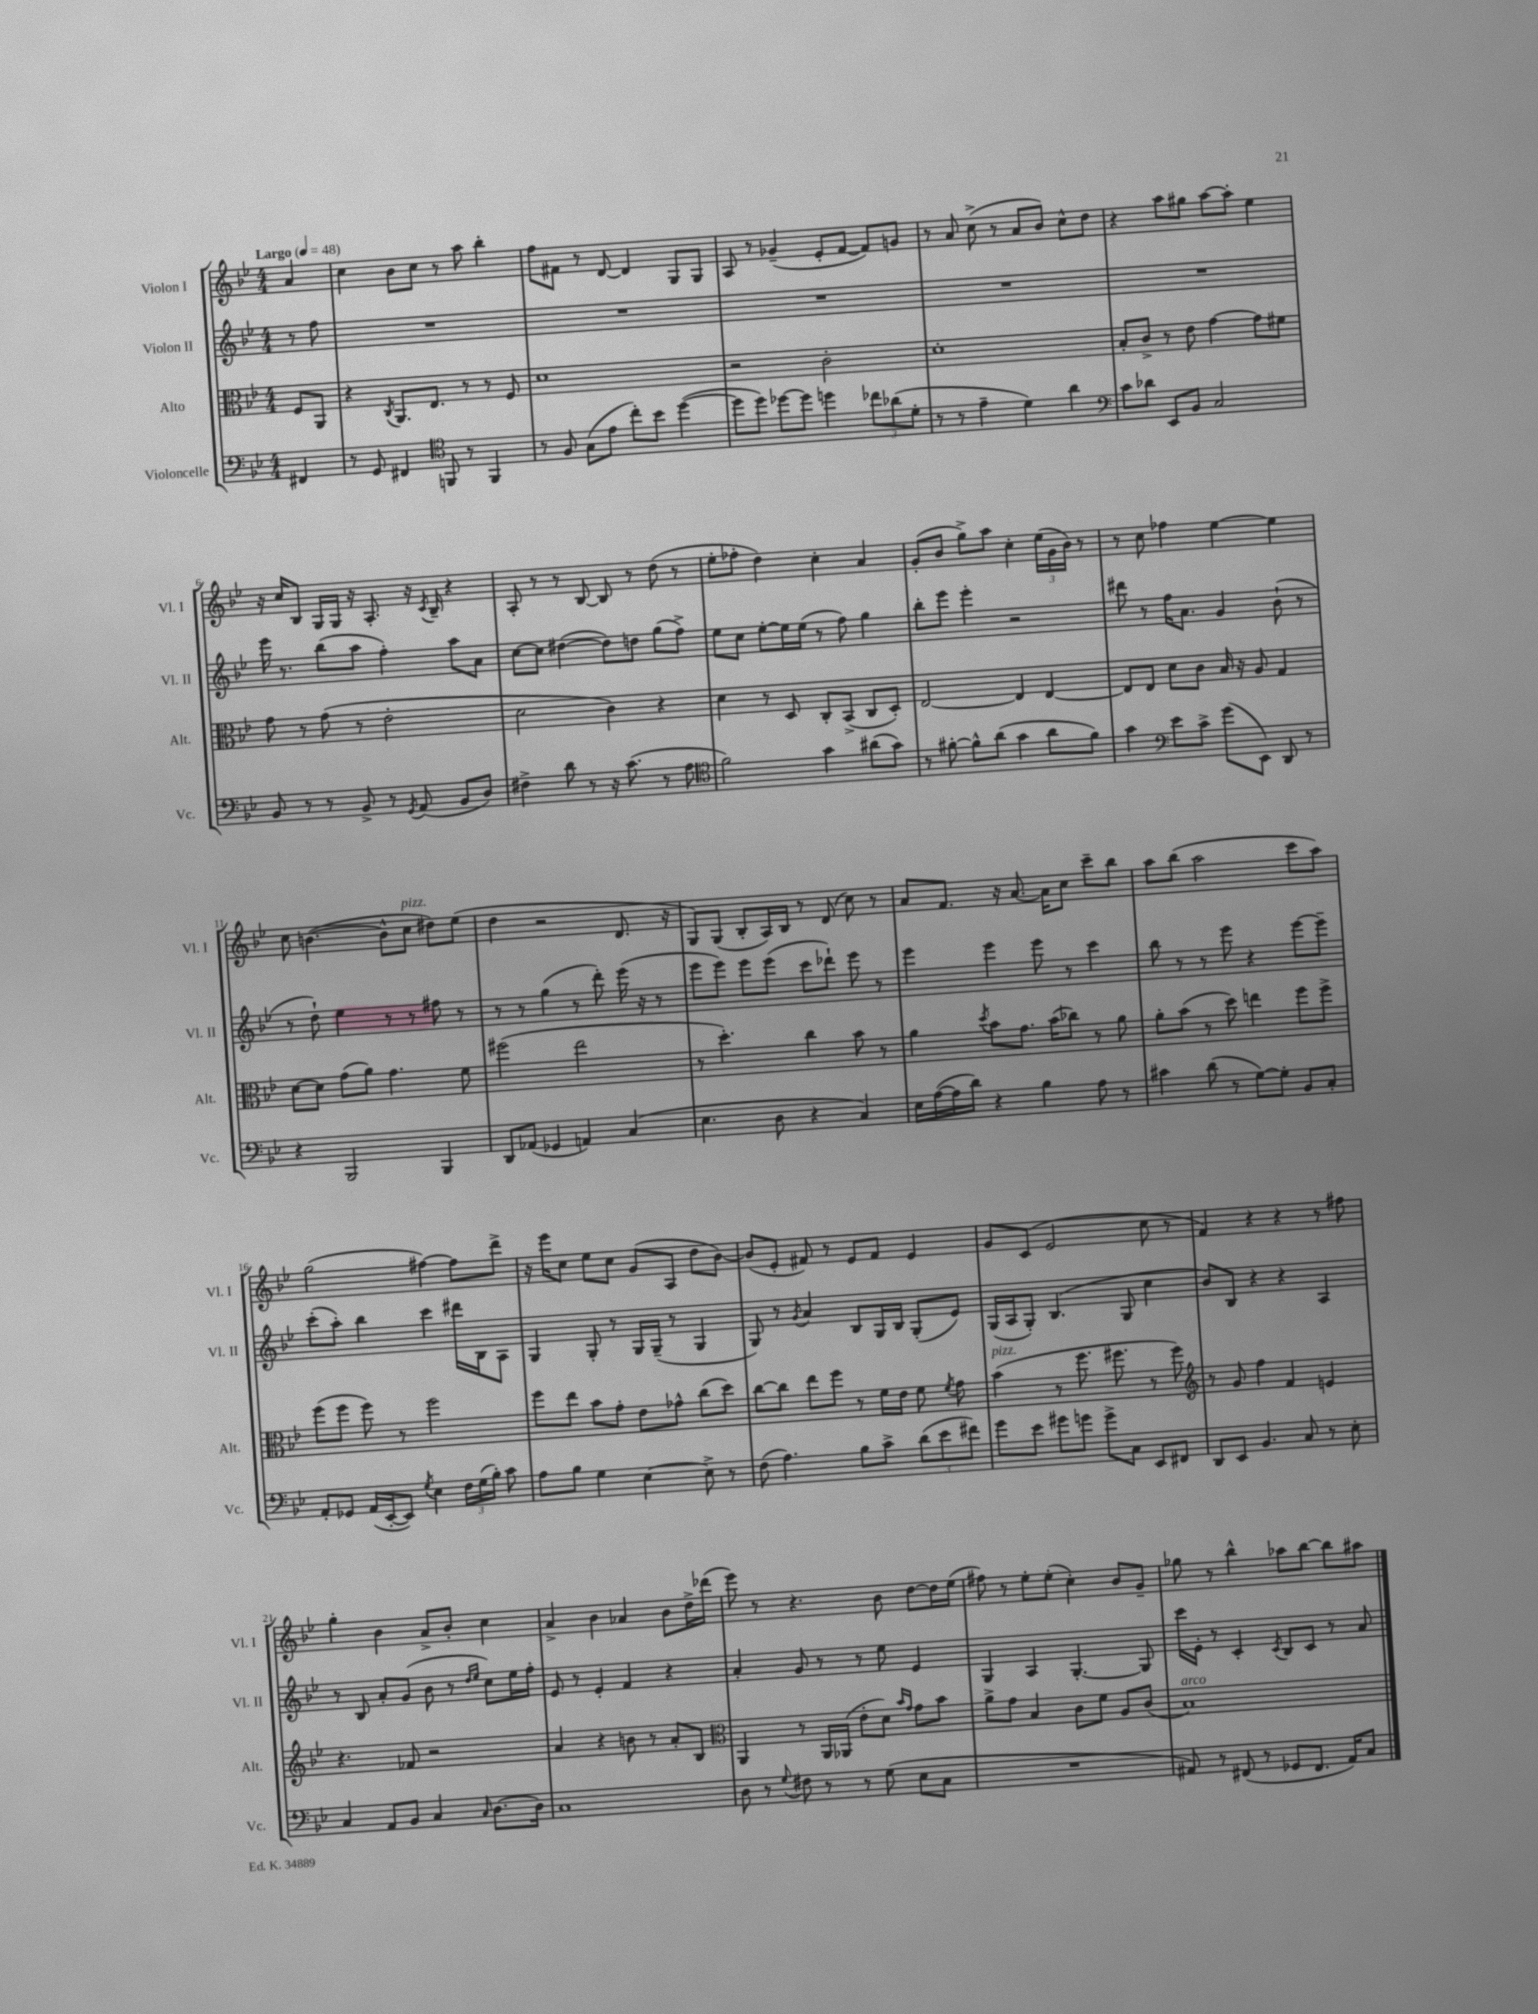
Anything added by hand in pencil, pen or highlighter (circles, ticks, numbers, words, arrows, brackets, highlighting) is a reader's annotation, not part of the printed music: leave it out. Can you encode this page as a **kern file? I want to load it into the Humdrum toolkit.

**kern	**kern	**kern	**kern
*staff4	*staff3	*staff2	*staff1
*clefF4	*clefC3	*clefG2	*clefG2
*k[b-e-]	*k[b-e-]	*k[b-e-]	*k[b-e-]
*M4/4	*M4/4	*M4/4	*M4/4
*MM48	*MM48	*MM48	*MM48
4FF#	8F	8r	4a
.	8AA	8ff	.
=	=	=	=
8r	4r	1r	4cc
8GG	.	.	.
.	8qC	.	.
4FF#	8.AA	.	8b-
.	.	.	8cc
.	8.E-	.	.
*clefC4	*	*	*
8FF	.	.	8r
8r	8r	.	8aa
4FF	8r	.	4bb-'
.	8F	.	.
=	=	=	=
8r	1d	1r	8ff
8F	.	.	8f#
(8G	.	.	8r
8e-	.	.	[8d
8cc')	.	.	4d]
8b-	.	.	.
([4dd	.	.	8G
.	.	.	8G
=	=	=	=
8dd]	2r	1r	8A
8dd)	.	.	8r
[8dd-	.	.	(4g-~
8dd-]	.	.	.
4dd	2c'	.	8e-'
.	.	.	[8f
12cc-	.	.	8f])
(12a-	.	.	.
.	.	.	8g
12d'	.	.	.
=	=	=	=
8r	1d'	1r	8r
8r	.	.	8a
4e-~	.	.	(8cc^
.	.	.	8r
4d)	.	.	8a
.	.	.	8b-)
4a	.	.	8cc^^
.	.	.	8dd
=	=	=	=
*clefF4	*	*	*
8c	8B-'	1r	4r
8d-	8c^	.	.
8EE-	8r	.	8aa
8BB-	8e-	.	8gg#
2C	[4g	.	[8aa
.	.	.	8aa']
.	8g]	.	4ee-
.	8f#	.	.
=	=	=	=
8BB-	8g	16eee-	16r
.	.	8.r	16cc
8r	8r	.	8B-
8r	(8g	(8bb-	16G
.	.	.	16G
8BB-^	8r	8aa	16r
.	.	.	8.A'
8r	2e-'	4ff')	.
8qGG	.	.	.
(8AA	.	.	16r
.	.	.	8qc
.	.	.	16B-~
8BB-	.	8aa	4r
8D)	.	8a	.
=	=	=	=
4F#^	2d	[8cc	8A'
.	.	8cc]	8r
8d	.	([4dd#	8r
8r	.	.	[8B-
16r	4c)	8dd#])	8B-]
(8.c	.	.	.
.	.	8dd	8r
8r	4r	(8gg	(8dd
8A	.	8ff^)	8r
=	=	=	=
*clefC4	*	*	*
2f)	4d	8ee-	8ee-'
.	.	8cc	8ff-'
.	8r	[8ee-'	4dd)
.	8D	16ee-]	.
.	.	(16ee-	.
4g	8C'	8r	4cc'
.	(8BB-^	8ff)	.
(8a#	8C	4gg	4a
8g)	8D')	.	.
=	=	=	=
8r	[2E-	8bb-'	(8g'
[8f#'	.	8eee-	8b-
8f#^^]	.	4eee-'	8gg^)
(8a	.	.	8aa
4g	4E-]	2r	4cc'
8a	[4E-	.	(24ee-
.	.	.	24g
.	.	.	24b-)
8f#)	.	.	8r
=	=	=	=
4g	8E-]	8ddd#	8r
.	8E-	8r	8cc
*clefF4	*	*	*
8e-	8d	16ff	4ff-
.	.	8.a	.
8c^	8c	.	.
(8g	16B-	4g	[4ee-
.	16r	.	.
8EE-)	8A	.	.
8DD	4G	(8b-`	4ee-]
8r	.	8r	.
=	=	=	=
4r	[8d	8r	8cc
.	8d]	8dd`)	([4.b
2BBB-	(8g	4ee-	.
.	8a)	.	.
.	4.g	8r	8b^^]
.	.	8r	8cc
4BBB-	.	8ff#	8dd#)
.	8f	8r	(8ee-
=	=	=	=
8DD	(2ff#	8r	4dd
(8AA-	.	8r	.
4GG-	.	(4gg	2r
4AA)	2ee-	8r	.
.	.	8ddd')	.
(4C	.	(16eee-	8.d
.	.	16r	.
.	.	8r	.
.	.	.	16r
=	=	=	=
4.E-	8r	8eee-	8G)
.	4.dd')	8eee-)	(8G
.	.	8eee-	8B-'
8D	.	(8eee-	16A)
.	.	.	16B-
4r	4cc	8ccc	8r
.	.	8ddd-`)	(8d
4C)	8b-	8eee-	8cc)
.	8r	8r	8r
=	=	=	=
16E-	4a	4eee-	8a
([16A	.	.	.
16A]	.	.	8.f
16d)	.	.	.
.	8qdd	.	.
4r	8b-	4eee-	.
.	.	.	16r
.	8.g	.	[8.a
4B-	.	8eee-	.
.	(16b-	.	16a]
.	8cc-)	8r	8cc
8A	8r	4ccc	8ccc~
8r	8a	.	8bb-
=	=	=	=
4c#	8a'	8bb-	8aa
.	(8b-	8r	(8bb-
(8d	8r	8r	2aa
8r	8dd)	8eee-	.
[8G)	4ee	4r	.
8G']	.	.	.
8BB-	8ff	[8eee-	8ccc
8C'	8ff^	8eee-~]	8aa)
=	=	=	=
8AA'	(8ff	(8ccc'	(2gg
8GG-	8ff	8aa')	.
(16AA	8ff)	4bb-	.
[16EE-'	.	.	.
8EE-])	8r	.	.
8qG	.	.	.
4E-	2ff	4ccc	[4ff#)
24F	.	16ddd#	8ff#]
(24G	.	.	.
.	.	16B-	.
24B-')	.	.	.
8c	.	8A	8ddd^
=	=	=	=
8A	8ff	4G	16r
.	.	.	16eee-
8B-	8ee-	.	8cc
4G	8b-	8G'	8ee-
.	8g'	8r	8cc
[4E-	8e-	16G	(8g
.	.	(16G~	.
.	8g-^^	8r	8A
8E-^]	(8cc	4G	8dd
8r	8dd)	.	[8b-)
=	=	=	=
(8F	[8cc	8G)	(8b-]
4.A)	8cc]	8r	8e-'
.	.	8qg	.
.	8ee-	4a	8f#)
.	8ff	.	8r
8B-	8r	8B-	8e-
8c^	16f	16G	8f#
.	16e-	16B-	.
(12d	8f	(8G'	4e-
12e-	.	.	.
.	8qf	.	.
.	8g	8e-)	.
12f#)	.	.	.
=	=	=	=
8g	(4b-	(16G	8g
.	.	16A	.
8e-	.	8G')	(8c
8g#	8r	(4.B-	2e-
8g	8.ff	.	.
8g^	.	.	.
.	8.ff#	.	.
8C	.	8G	.
8EE-	8r	4cc	8cc
8FF#	8ff#)	.	8r
=	=	=	=
*	*clefG2	*	*
8DD	8r	8b-)	4f)
8EE-	8g	8B-	.
4.BB-	4ff	4r	4r
.	4f	4r	4r
8C	.	.	.
8r	4e	4A	8r
8E-'	.	.	8ff#
=	=	=	=
4C	4.r	8r	4gg'
.	.	8B-	.
8AA	.	8a'	4b-
8BB-	8f-	(8g	.
4C	2r	8b-	8a^
.	.	8r	8b-'
.	.	16qqdd	.
16qqC	.	16qqee-	.
[8.D	.	8cc)	4cc
.	.	16ee-	.
16D]	.	16ff'	.
=	=	=	=
1C	4a	8e-	4a^
.	.	8r	.
.	4r	4e-'	4b-
.	8b	4f	4a-
.	8r	.	.
.	8a'	4r	8b-
.	8B-	.	16dd^
.	.	.	(16ddd-
=	=	=	=
*	*clefC3	*	*
8D	4AA	4a'	8eee-)
8r	.	.	8r
8qqG	.	.	.
8F#	8r	8g	4.r
8r	16AA	8r	.
.	(16AA-	.	.
8r	8e-'	8r	.
(8G	8d)	8ee-	8b-
.	16qqb-	.	.
.	16qqg	.	.
8E-	8g	4e-	[8dd
8C	8b-	.	16dd]
.	.	.	(16ee-
=	=	=	=
1r	8a^	4G	8ff#)
.	8g	.	8r
.	4B-	4A	8ee-'
.	.	.	(8ee-'
.	8c	[4.G'	4cc')
.	8f	.	.
.	8A	.	8b-
.	(8c	8G]	8g~
=	=	=	=
8AA#)	1B-)	16ccc	8gg-
.	.	16e-'	.
8r	.	8r	8r
(8FF#	.	4c'	4bb-^^
8r	.	.	.
.	.	8qc	.
8GG-	.	8B-	8aa-
8.FF#	.	8c	[8bb-
.	.	8r	8bb-]
16AA#)	.	.	.
8C	.	8a	8aa#
==	==	==	==
*-	*-	*-	*-
